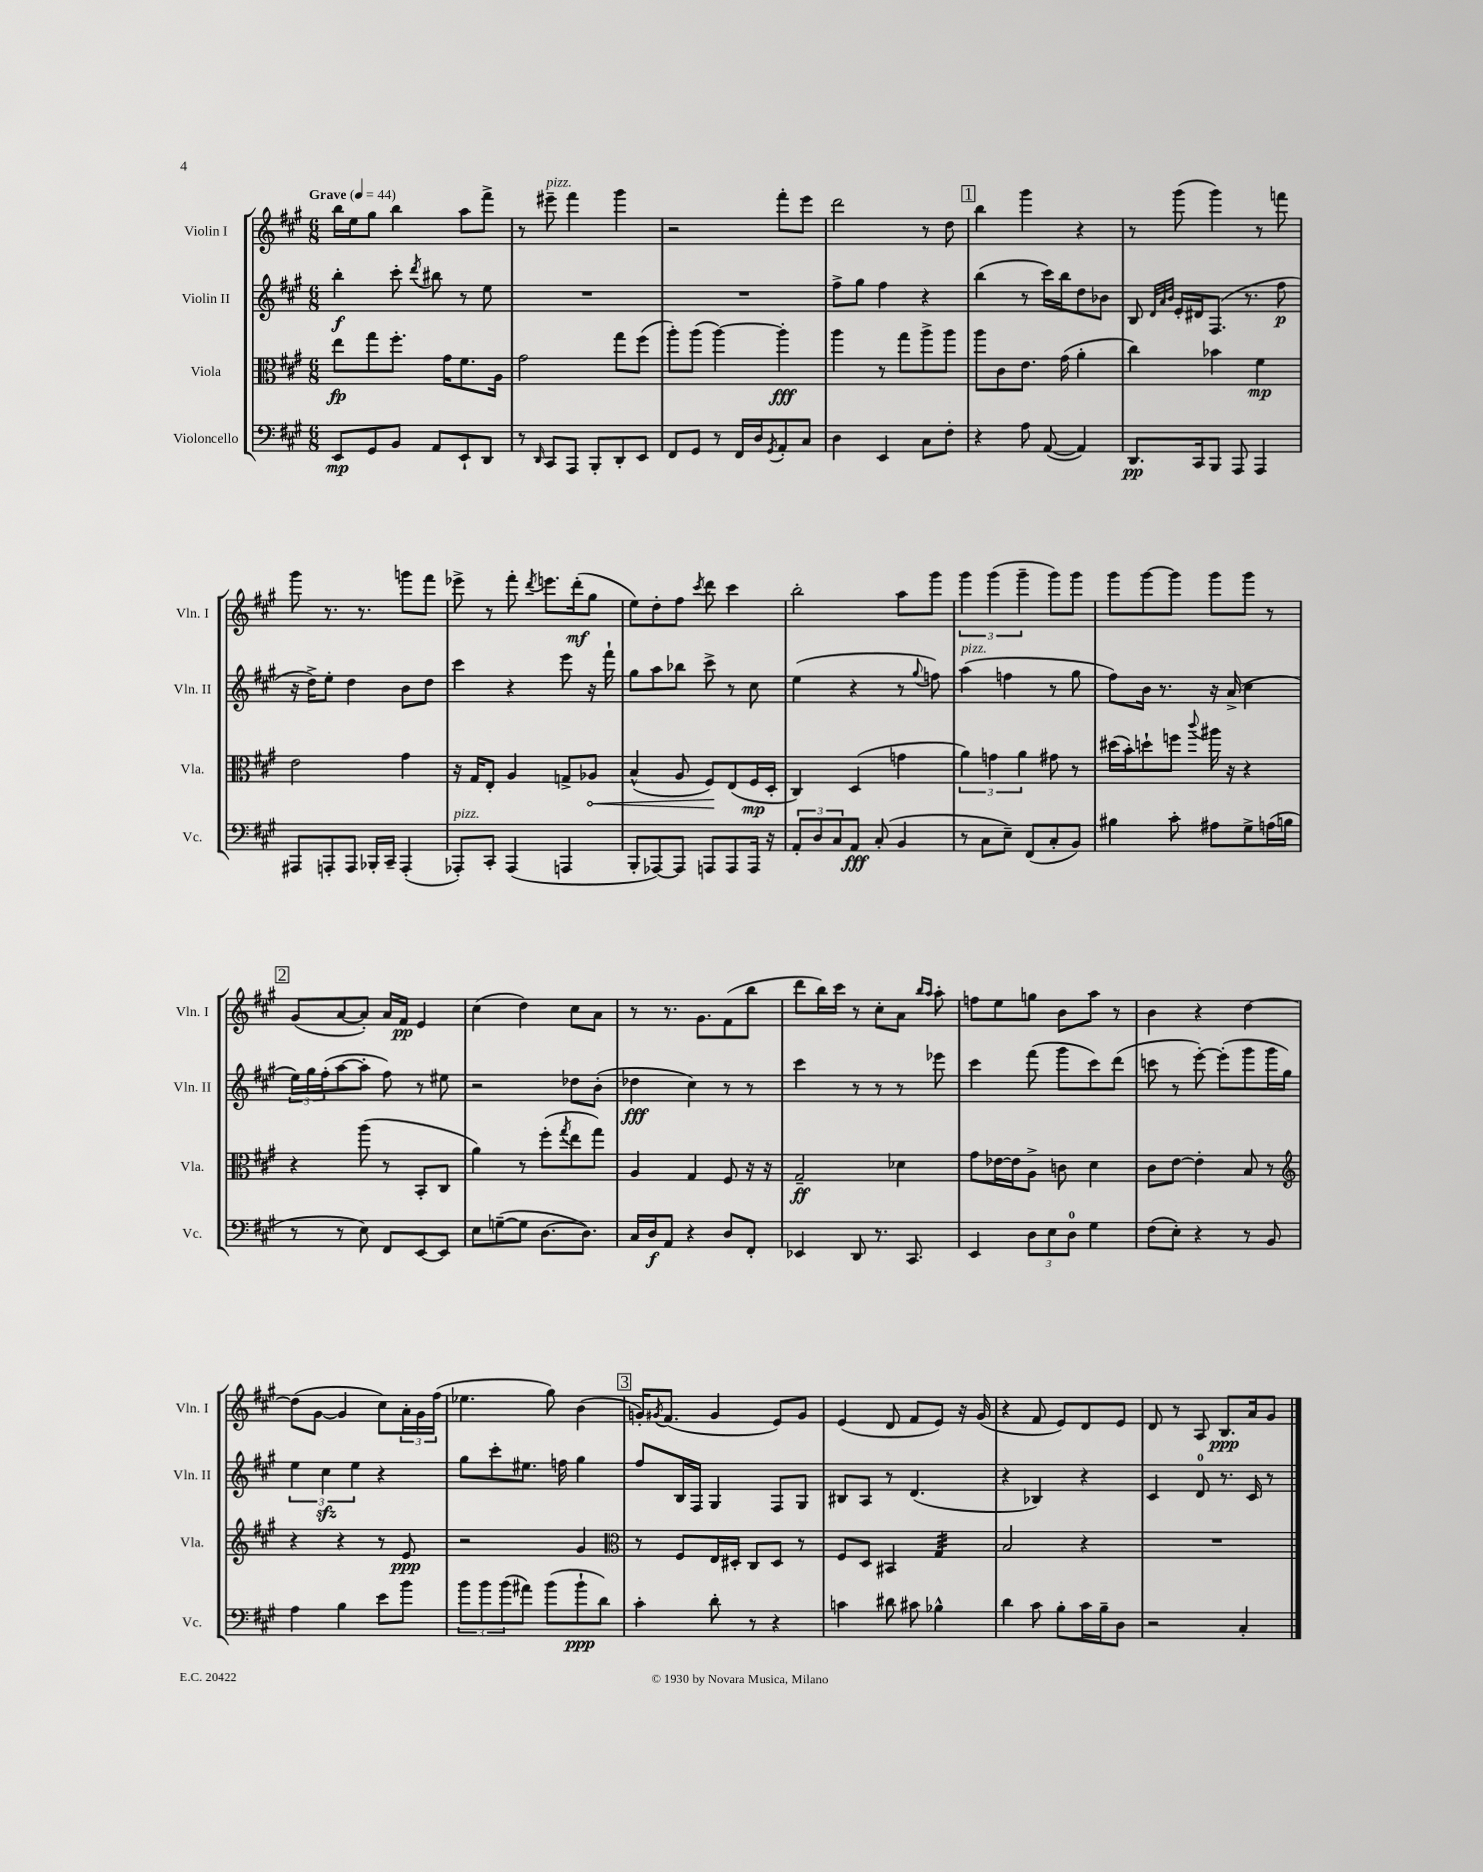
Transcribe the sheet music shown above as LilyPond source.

<<
\new StaffGroup <<
\new Staff = "s0" \with { instrumentName = "Violin I" shortInstrumentName = "Vln. I" } {
    \clef treble \key a \major \numericTimeSignature \time 6/8 \tempo "Grave" 4 = 44
    b''16 e''16 gis''8 b''4 a''8 fis'''8-> |
    r8 eis'''8--^\markup { \italic "pizz." } fis'''4 gis'''4 |
    r2 fis'''8-. e'''8 |
    d'''2 r8 d''8 |
    \mark \markup { \box "1" } b''4 gis'''4 r4 |
    r8 gis'''8( gis'''4) r8 f'''8 |
    gis'''8 r8. r8. g'''8 fis'''8 |
    ees'''8-> r8 fis'''8-. \acciaccatura { d'''8 } e'''8. d'''16-.\mf( gis''8 |
    e''8) d''8-. fis''8 \acciaccatura { cis'''8 } d'''8 cis'''4 |
    b''2-. a''8 gis'''8 |
    \tuplet 3/2 { gis'''4 gis'''4( gis'''4-- } gis'''8) gis'''8 |
    gis'''8 gis'''8~ gis'''8 gis'''8 gis'''8 r8 |
    \mark \markup { \box "2" } gis'8( a'8~ a'8-.) a'16 fis'16\pp e'4 |
    cis''4( d''4) cis''8 a'8 |
    r8 r8. gis'8. fis'8( b''8 |
    d'''8 b''16) cis'''16 r8 cis''8-. a'8 \grace { b''16 a''16 } a''8-. |
    f''8 e''8 g''8 b'8 a''8 r8 |
    b'4 r4 d''4~ |
    d''8( gis'8~ gis'4 cis''8) \tuplet 3/2 { a'16-. gis'16 fis''16( } |
    ees''4. gis''8) b'4( |
    \mark \markup { \box "3" } g'16-.) \acciaccatura { gis'8 } fis'8.( gis'4 e'8) gis'8 |
    e'4( d'8 fis'8 e'8) r16 gis'16( |
    r4 fis'8 e'8) d'8 e'8 |
    d'8 r8 a8 b8.\ppp a'16 gis'8 \bar "|." |
}
\new Staff = "s1" \with { instrumentName = "Violin II" shortInstrumentName = "Vln. II" } {
    \clef treble \key a \major \numericTimeSignature \time 6/8
    b''4-.\f cis'''8-. \acciaccatura { d'''8 } bis''8 r8 e''8 |
    R2. |
    R2. |
    fis''8-> gis''8 fis''4 r4 |
    \mark \markup { \box "1" } b''4( r8 cis'''16) b''16 d''8 bes'8 |
    b8 \grace { d'32 a'32 b'32 } e'16-. dis'16 fis8.( r8. fis''8\p |
    r16 d''16->) e''8-. d''4 b'8 d''8 |
    cis'''4 r4 e'''8 r16 fis'''16-! |
    gis''8 a''8 bes''8 cis'''8-> r8 cis''8 |
    e''4( r4 r8 \appoggiatura { gis''8 } f''8) |
    a''4^\markup { \italic "pizz." }( f''4 r8 gis''8 |
    fis''8) b'16 r8. r16 a'16->( cis''4 |
    \mark \markup { \box "2" } \tuplet 3/2 { e''16) gis''16 fis''16-.( } a''8~ a''8-. fis''8) r8 eis''8 |
    r2 des''8 b'8-.( |
    des''4\fff cis''4) r8 r8 |
    cis'''4 r8 r8 r8 ees'''8 |
    cis'''4 fis'''8( gis'''8 cis'''8) d'''8( |
    c'''8 r8 e'''8~-.) e'''8-.( gis'''8 gis'''16 gis''16) |
    \tuplet 3/2 { e''4 cis''4\sfz e''4 } r4 |
    gis''8 cis'''8-. eis''8. f''16 gis''4 |
    \mark \markup { \box "3" } fis''8 b16 fis16 gis4 fis8 gis8 |
    bis8 a8 r8 d'4.( |
    r4 bes4) r4 |
    cis'4 d'8-0 r8. cis'16 r8 \bar "|." |
}
\new Staff = "s2" \with { instrumentName = "Viola" shortInstrumentName = "Vla." } {
    \clef alto \key a \major \numericTimeSignature \time 6/8
    e''8\fp gis''8 fis''8.-. gis'16 fis'8. a16 |
    gis'2 gis''8 fis''8( |
    a''8-.) a''8( a''4~) a''4-.\fff |
    a''4 r8 gis''8 a''8-> a''8 |
    \mark \markup { \box "1" } a''8 cis'8 e'8. gis'16( a'4-. |
    cis''4) bes'4 fis'4\mp |
    e'2 gis'4 |
    r16 gis16 e8-. a4 g8-> \once \override Hairpin.circled-tip = ##t aes8\< |
    b4-^( a8 fis8\!) e8( fis16\mp d16-. |
    cis4) d4( g'4 |
    \tuplet 3/2 { a'4) g'4 a'4 } gis'8 r8 |
    dis''16( b'16-.) d''8-! f''8 \appoggiatura { cis'''8 } ais''16 r16 r4 |
    \mark \markup { \box "2" } r4 a''8( r8 b,8-. cis8 |
    a'4) r8 fis''8-.( \acciaccatura { gis''8 } e''8 gis''8) |
    a4 gis4 fis8 r16 r16 |
    gis2--\ff des'4 |
    gis'8 ees'16~ ees'16 a8-> c'8 d'4 |
    cis'8 e'8~ e'4-. b8 r8 |
    \clef treble r4 r4 r8 e'8\ppp |
    r2 gis'4 |
    \mark \markup { \box "3" } \clef alto r8 fis8 e16 dis16-. cis8 dis8 r8 |
    fis8 d8 bis,4 gis4:32 |
    b2 r4 |
    R2. \bar "|." |
}
\new Staff = "s3" \with { instrumentName = "Violoncello" shortInstrumentName = "Vc." } {
    \clef bass \key a \major \numericTimeSignature \time 6/8
    e,8\mp gis,8 b,8 a,8 e,8-! d,8 |
    r8 \grace { d,16 } cis,8 a,,8 b,,8-. d,8-. e,8 |
    fis,8 gis,8 r8 fis,16 d16 \acciaccatura { gis,8 } a,8-. cis8 |
    d4 e,4 cis8 fis8-. |
    \mark \markup { \box "1" } r4 a8 a,8~( a,4) |
    d,8.\pp cis,16 b,,8 a,,8 a,,4 |
    ais,,8 a,,8-. a,,8 bes,,16-. cis,16-- a,,4-.( |
    aes,,8-.^\markup { \italic "pizz." }) cis,8-. aes,,4( a,,4 |
    b,,8-. aes,,8~) aes,,8 a,,8 a,,8 a,,16 r16 |
    \tuplet 3/2 { a,8-. d8 cis8 } a,8\fff cis8-.( b,4 |
    r8 cis8 e8--) fis,8( cis8-. b,8) |
    bis4 cis'8-. ais8 gis8-> a16( b16 |
    \mark \markup { \box "2" } r8 r8 e8) fis,8 e,8~ e,8 |
    e8 g8~--( g8 d8.~ d8.) |
    cis16 d16\f a,8 r4 d8 fis,8-. |
    ees,4 d,8 r8. cis,8. |
    e,4 \tuplet 3/2 { d8 e8 d8-0 } gis4 |
    fis8( e8-.) r4 r8 b,8 |
    a4 b4 e'8 b'8 |
    \tuplet 3/2 { b'8 b'8 b'8( } ais'8) b'8( b'8-!\ppp d'8) |
    \mark \markup { \box "3" } cis'4-. d'8-. r8 r4 |
    c'4 dis'8 cis'8 bes4-^ |
    d'4 cis'8 b8-. cis'16 b16-- d8 |
    r2 cis4-. \bar "|." |
}
>>
>>
\layout { \context { \Score \remove "Bar_number_engraver" } }
